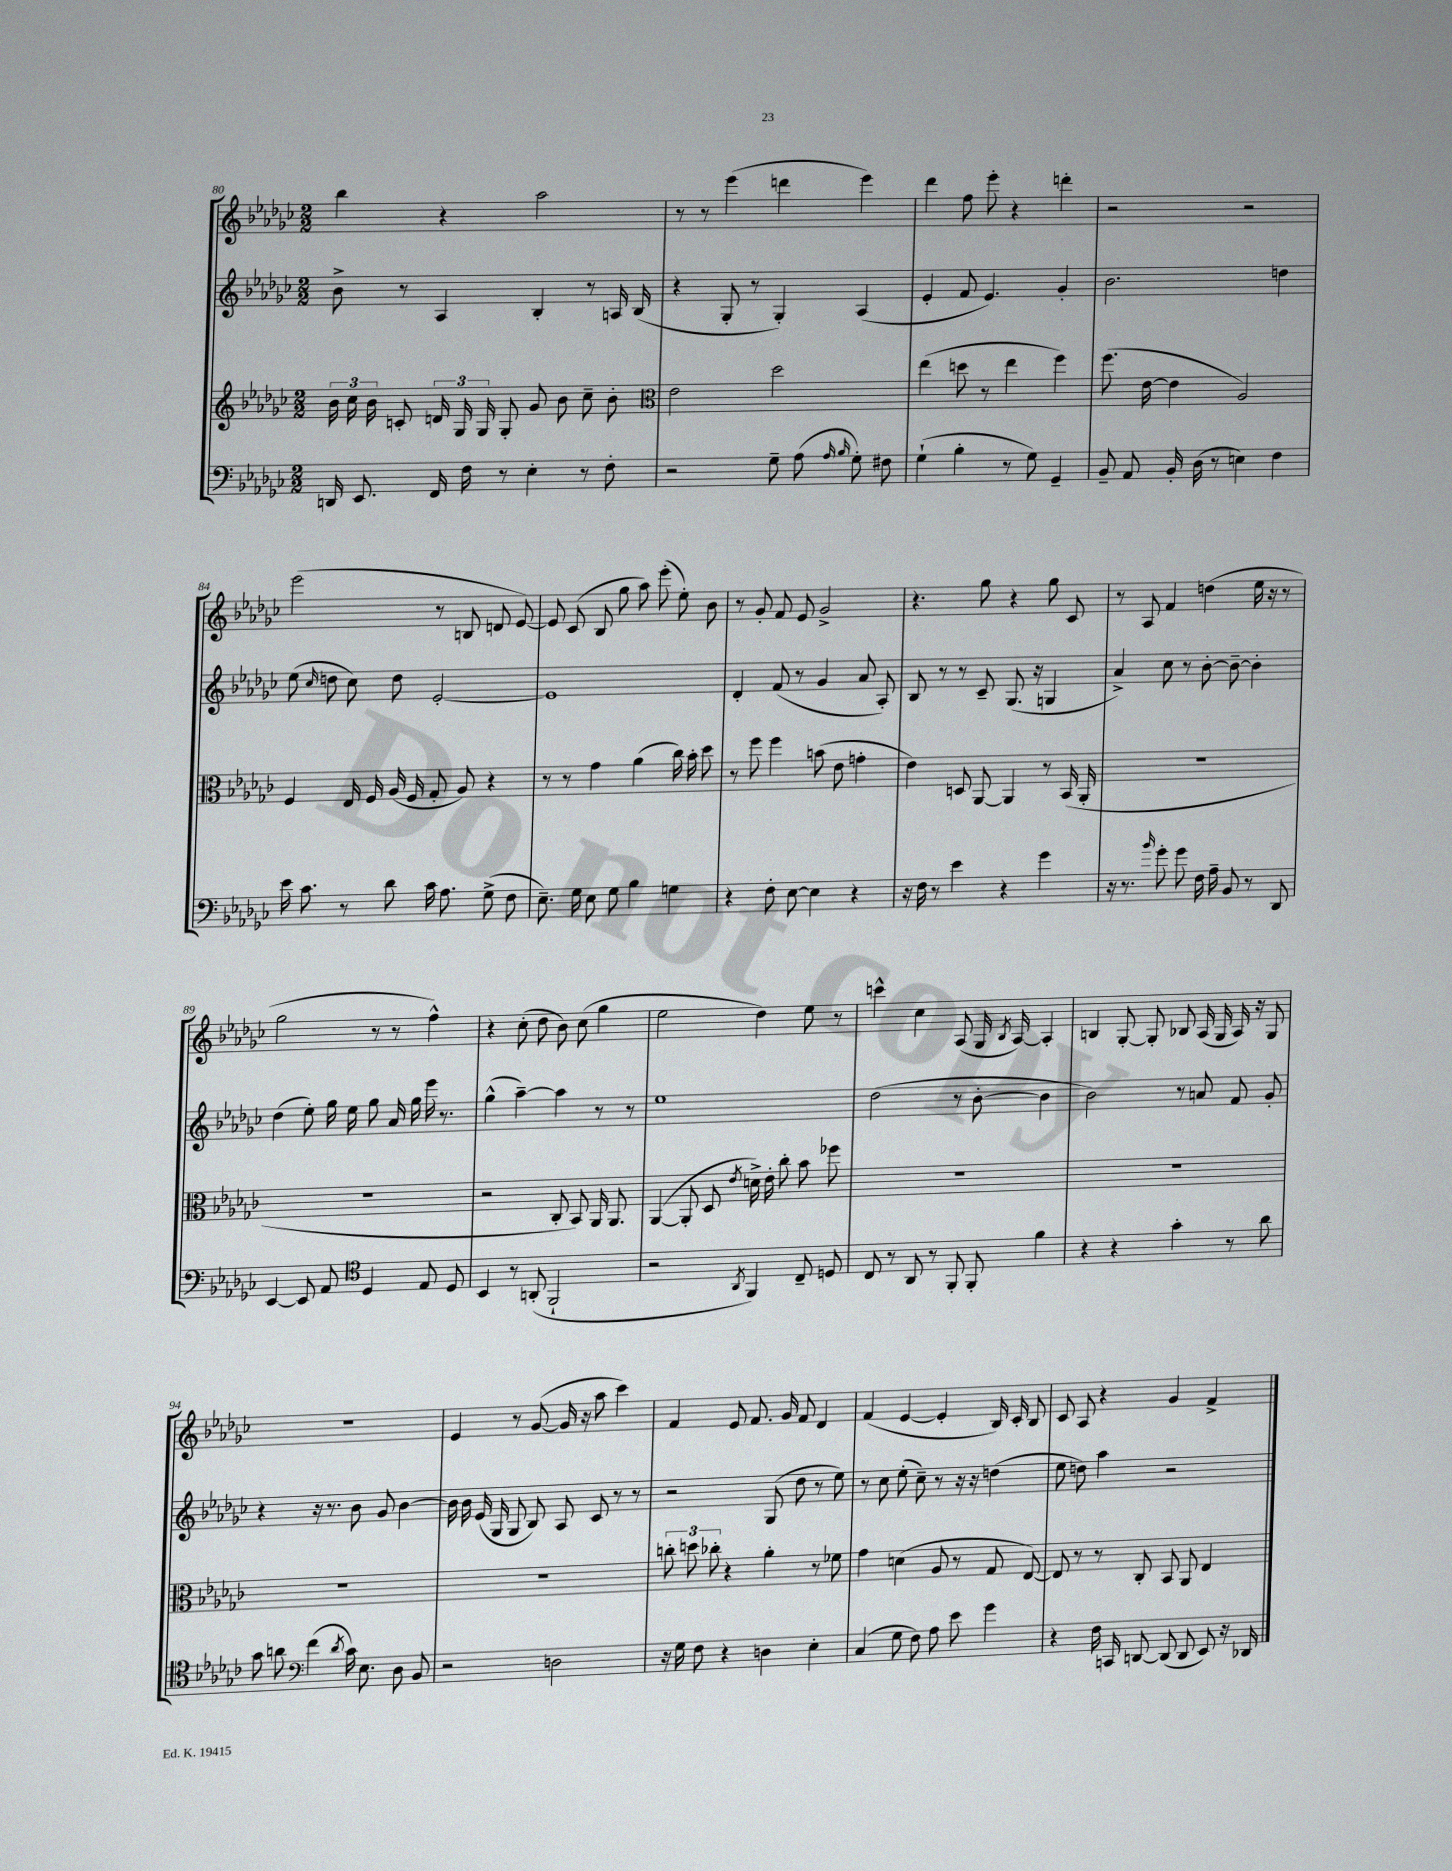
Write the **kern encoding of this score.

**kern	**kern	**kern	**kern
*staff4	*staff3	*staff2	*staff1
*clefF4	*clefG2	*clefG2	*clefG2
*k[b-e-a-d-g-c-]	*k[b-e-a-d-g-c-]	*k[b-e-a-d-g-c-]	*k[b-e-a-d-g-c-]
*M2/2	*M2/2	*M2/2	*M2/2
16DD/	24b-\	8b-^\	4bb-\
.	24cc-\	.	.
8.EE-/	.	.	.
.	24b-\	.	.
.	8c'/	8r	.
16FF/	24d/	4A-/	4r
.	24G-/	.	.
16F\	.	.	.
.	24G-/	.	.
8r	8G-'/	.	.
4E-'\	8g-/	4B-'/	2aa-\
.	8b-\	.	.
8r	8cc-~\	8r	.
8F'\	8b-'\	16A/	.
.	.	(16B-/	.
=	=	=	=
*	*clefC3	*	*
2r	2e-\	4r	8r
.	.	.	8r
.	.	8G-'/	(4eee-\
.	.	8r	.
8G-~\	2dd-\	4G-'/)	4ddd\
(8A-\	.	.	.
16qqA-/	.	.	.
16qqB-/	.	.	.
8G-'\)	.	(4A-/	4eee-\)
8F#\	.	.	.
=	=	=	=
(4G-`\	(4ee-\	4e-'/	4ddd-\
4B-'\	8dd\	8f/	8ff\
.	8r	4.e-/)	8eee-'\
8r	4ee-\	.	4r
8G-\)	.	.	.
4GG-~/	4ff\)	4g-'/	4ddd'\
=	=	=	=
8BB-~/	(8.ff\	2.b-\	2r
8AA-/	.	.	.
.	[16e-\	.	.
16BB-'/	4e-\]	.	.
(16D-\	.	.	.
8r	.	.	.
4E\)	2A-/)	.	2r
4F\	.	4dd\	.
=	=	=	=
16e-\	4F/	(8ee-\	(2eee-\
8.c-\	.	.	.
.	.	16qqcc-/	.
.	.	8dd\	.
8r	16E-/	8cc-\)	.
.	16F/	.	.
8d-\	(16A-/	8dd\	.
.	16F/	.	.
16c-\	8G-'/	[2e-'/	8r
8.A-\	.	.	.
.	8A-/)	.	8B/
(8G-^\	4r	.	8d/
8F\	.	.	[8e-/)
=	=	=	=
8.E-~\)	8r	1e-]	8e-/]
.	8r	.	(8c-/
16G-\	.	.	.
8E-\	4g-\	.	8B-/
8G-\	.	.	8gg-\
4B-\	(4a-\	.	8aa-\)
.	.	.	(8eee-'\
4G\	16cc-\)	.	8ee-'\)
.	16b-'\	.	.
.	8dd-\	.	8b-\
=	=	=	=
4r	8r	4d-'/	8r
.	8ff\	.	8g-'/
8F'\	4ff\	(8f/	8f/
[8E-\	.	8r	8e-/
4E-\]	(8b\	4g-/	2g-^/
.	8e-\	.	.
4r	4g'\	8a-/	.
.	.	8A-'/)	.
=	=	=	=
16r	4e-\)	8B-/	4.r
16F\	.	.	.
8r	.	8r	.
4e-\	8D/	8r	.
.	[8AA-/	8c-~/	8gg-\
4r	4AA-/]	(8.G-/	4r
.	.	16r	.
4g-\	8r	4G/	8gg-\
.	(16BB-/	.	8c-/
.	16AA-'/	.	.
=	=	=	=
16r	1r	4a-^/)	8r
8.r	.	.	.
.	.	.	8A-/
16qqb-/	.	.	.
8g-'\	.	8cc-\	4f/
8g-\	.	8r	.
16F\	.	[8b-'\	(4dd\
16A-~\	.	.	.
8BB-/	.	8b-~\_	.
8r	.	4b-'\]	16ee-\
.	.	.	16r
8DD-/	.	.	8r
=	=	=	=
[4EE-/	1r	(4dd-\	2gg-\
8EE-/]	.	8ee-'\)	.
8AA-/	.	16gg-\	.
.	.	16ee-\	.
*clefC4	*	*	*
4D-/	.	8gg-\	8r
.	.	16a-/	8r
.	.	16gg-\	.
8E-/	.	16eee-\	4ff^^\)
.	.	8.r	.
8D-/	.	.	.
=	=	=	=
4BB-/	2r	(4gg-^^\	4r
8r	.	[4aa-~\)	(8cc-'\
(8AA'/	.	.	8dd-\
2FF`/	8C-'/	4aa-\]	8b-\)
.	8BB-/)	.	(8cc-\
.	16AA-/	8r	4gg-\
.	8.AA-/	.	.
.	.	8r	.
=	=	=	=
2r	([4AA-/	1ee-	2ee-\
.	8AA-'/]	.	.
.	8D-/	.	.
8qAA-/	8qe-/	.	.
4FF/)	16d^\)	.	4dd-\)
.	16e-'\	.	.
.	8cc-'\	.	.
8C-~/	8b-\	.	8ee-\
8D/	8ff-\	.	8r
=	=	=	=
8C-/	1r	(2dd-\	4ccc^^\
8r	.	.	.
8AA-/	.	.	4cc-\
8r	.	.	.
8FF'/	.	8r	(8A-/
8FF'/	.	[8b-'\	16G-/
.	.	.	8qB-/
.	.	.	[16A-/)
4f\	.	4b-\]	4A-'/]
=	=	=	=
4r	1r	2b-\)	4B/
4r	.	.	[8G-'/
.	.	.	8G-'/]
4g-'\	.	8r	8B-/
.	.	8a/	(16A-/
.	.	.	16G-/
8r	.	8f/	16A-/)
.	.	.	16r
8a-\	.	8g-'/	8G-/
=	=	=	=
8g-\	1r	4r	1r
8a\	.	.	.
*clefF4	*	*	*
(4f\	.	16r	.
.	.	8.r	.
8qd-/	.	.	.
16c-\)	.	8b-\	.
8.E-\	.	.	.
.	.	8g-/	.
8D-\	.	[4b-\	.
8BB-/	.	.	.
=	=	=	=
2r	1r	16b-\]	4e-/
.	.	16b-\	.
.	.	(16e-/	.
.	.	16G-/	.
.	.	8G-/	8r
.	.	8B-/)	([8g-/
2D\	.	8A-/	16g-/]
.	.	.	16r
.	.	8c-/	8aa-\
.	.	8r	4ccc-\)
.	.	8r	.
=	=	=	=
16r	12cc'\	2r	4f/
16G-\	.	.	.
.	12dd\	.	.
8F\	.	.	.
.	12cc-'\	.	.
4r	4r	.	8e-/
.	.	.	8.f/
4D\	4a-'\	(8G-/	.
.	.	.	16g-/
.	.	8dd-\	8f/
4E-'\	8r	8r	4d-/
.	8f-\	8ee-\)	.
=	=	=	=
(4C-/	4g-\	8r	(4f/
.	.	8cc-\	.
8G-\	(4d\	(8ee-'\	[4e-/
8F\)	.	8cc-~\)	.
8A-\	8A-/	8r	4e-'/]
8e-\	8r	16r	.
.	.	16r	.
4g-\	8G-/	(4dd\	16B-/)
.	.	.	16c-'/
.	[8E-/)	.	8B-/
=	=	=	=
4r	8E-/]	8ee-\	8c-/
.	8r	8dd\)	8A-/
16F\	8r	4aa-\	4r
16CC/	.	.	.
[8DD/	8C-'/	.	.
(8DD/]	8BB-/	2r	4g-/
8DD/	8AA-/	.	.
8EE-/)	4E-/	.	4f^/
16r	.	.	.
16DD-/	.	.	.
==	==	==	==
*-	*-	*-	*-
